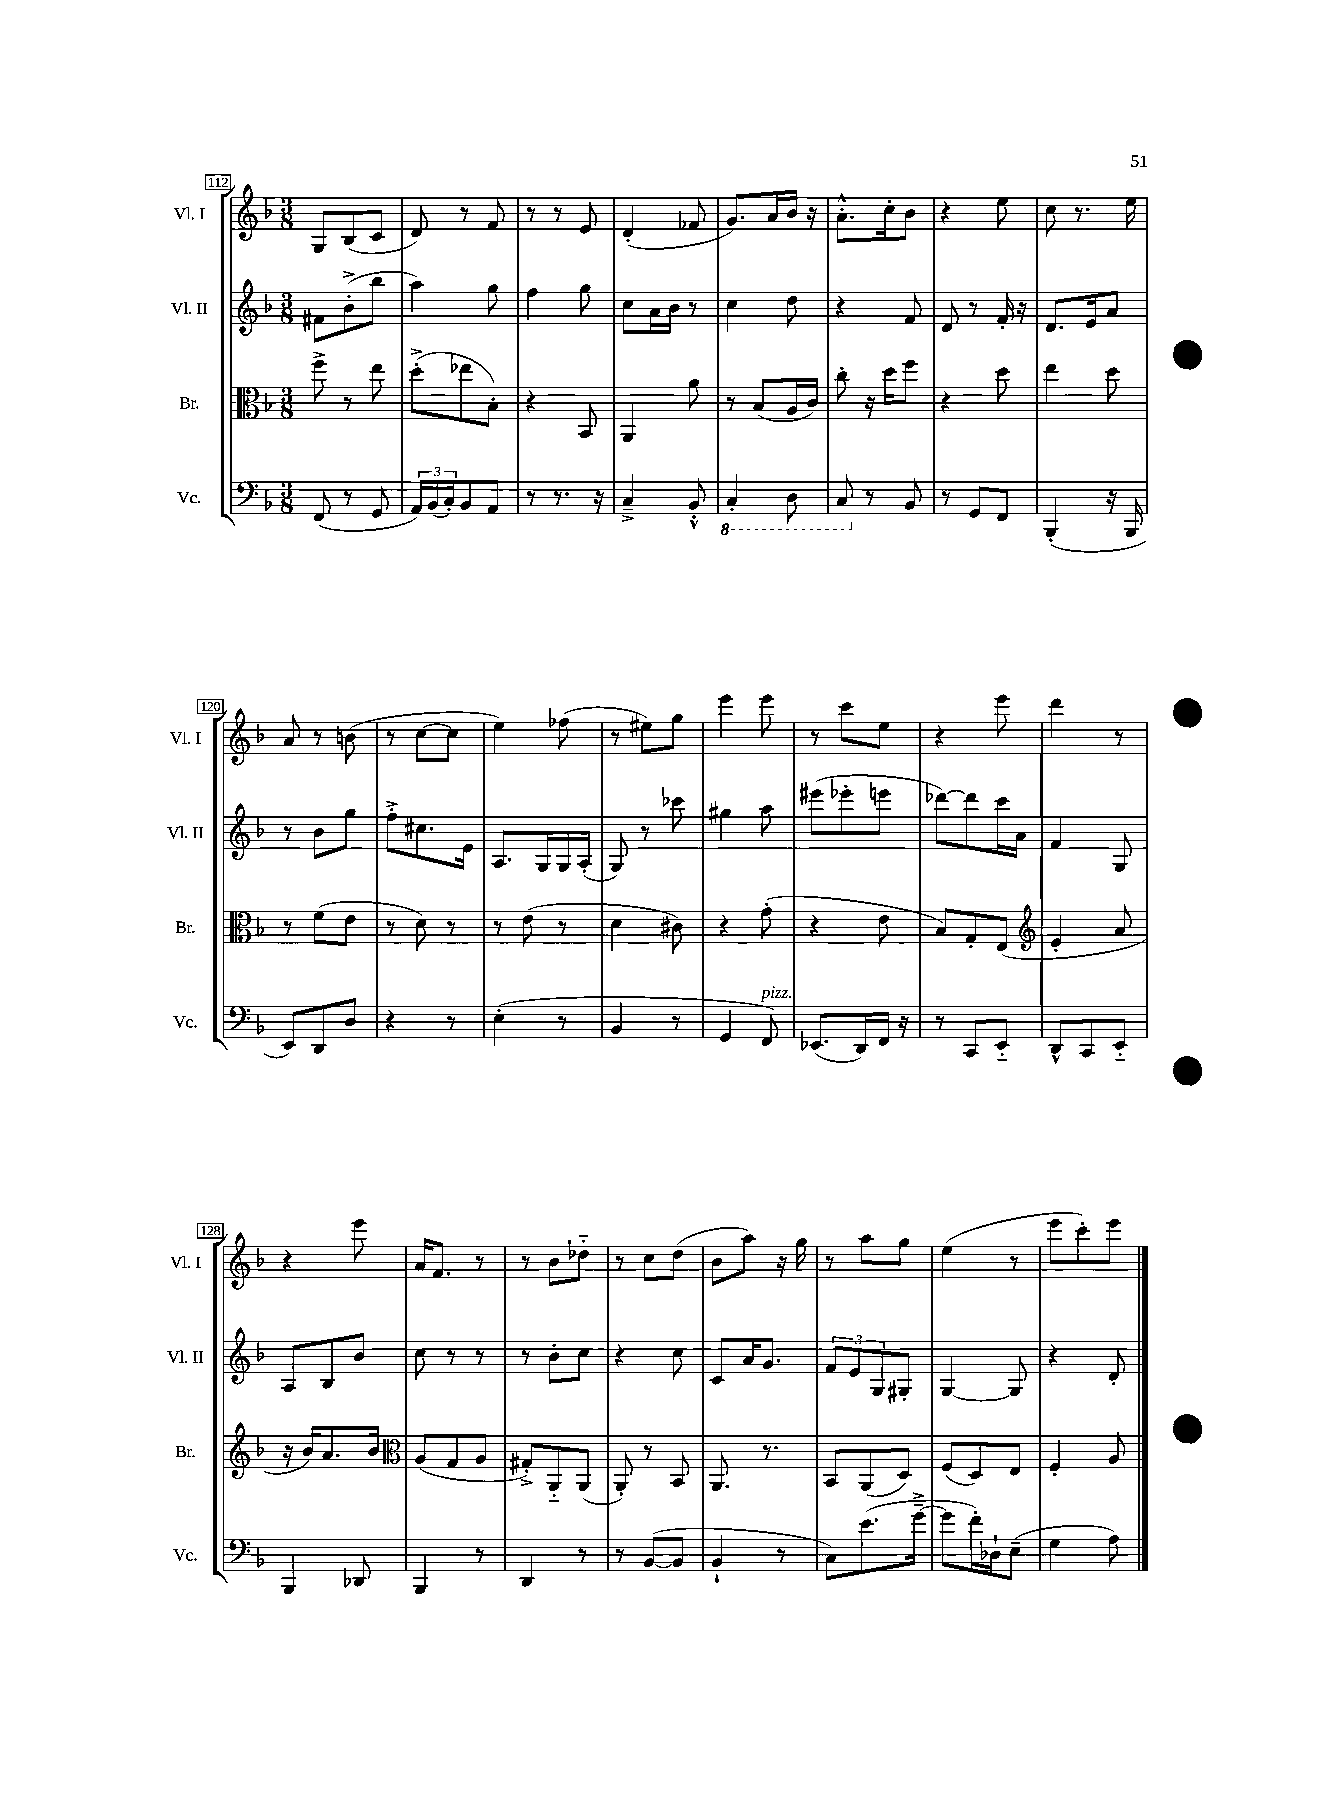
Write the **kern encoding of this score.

**kern	**kern	**kern	**kern
*part4	*part3	*part2	*part1
*staff4	*staff3	*staff2	*staff1
*I"Vc.	*I"Br.	*I"Vl. II	*I"Vl. I
*I'Vc.	*I'Br.	*I'Vl. II	*I'Vl. I
*clefF4	*clefC3	*clefG2	*clefG2
*k[b-]	*k[b-]	*k[b-]	*k[b-]
*M3/8	*M3/8	*M3/8	*M3/8
=112	=112	=112	=112
(8FF/	8ff^\	8f#X\L	8G/L
8r	8r	(8b-'^\	(8B-/
8GG/	8ee\	8bb-\J	8c/J
=113	=113	=113	=113
24AA/LL)	(8dd'^\L	4aa\)	8d/)
(24BB-/	.	.	.
24C'/J)	.	.	.
8BB-/	8ee-X\	.	8r
8AA/J	8B-'\J)	8gg\	8f/
=114	=114	=114	=114
8r	4r	4ff\	8r
8.r	.	.	8r
.	8BB-/	8gg\	8e/
16r	.	.	.
=115	=115	=115	=115
4C~^/	4AA/	8cc\L	(4d'/
.	.	16a\L	.
.	.	16b-\JJ	.
8BB-'^^/	8a\	8r	8f-X/
=116	=116	=116	=116
*8ba	*	*	*
4CC'/	8r	4cc\	8.g/L)
.	(8B-/L	.	.
.	.	.	16a/L
8DD\	16A/L	8dd\	16b-/JJ
.	16c/JJ)	.	16r
=117	=117	=117	=117
8CC/	8cc'\	4r	8.a'^^\L
*X8ba	*	*	*
8r	16r	.	.
.	16dd\KL	.	16cc'\k
8BB-/	8ff\J	8f/	8b-\J
=118	=118	=118	=118
8r	4r	8d/	4r
8GG/L	.	8r	.
8FF/J	8dd\	16f'/	8ee\
.	.	16r	.
=119	=119	=119	=119
(4BBB-'/	4ee\	8.d/L	8cc\
.	.	.	8.r
.	.	16e/k	.
16r	8dd\	8a/J	.
16BBB-/	.	.	16ee\
!!LO:LB:g=z
=120	=120	=120	=120
8EE/L)	8r	8r	8a/
8DD/	(8f\L	8b-\L	8r
8D/J	8e\J	8gg\J	(8bn\
=121	=121	=121	=121
4r	8r	8ff'^\L	8r
.	8d\)	8.cc#X\	[8cc\L
8r	8r	.	8cc\J]
.	.	16e\Jk	.
=122	=122	=122	=122
(4E'\	8r	8.A/L	4ee\)
.	(8e\	.	.
.	.	16G/L	.
8r	8r	16G/	(8ff-X\
.	.	(16A'/JJ	.
=123	=123	=123	=123
4BB-/	4d\	8G/)	8r
.	.	8r	8ee#X\L)
8r	8c#X\)	8ccc-X\	8gg\J
=124	=124	=124	=124
4GG/	4r	4gg#X\	4eee\
!LO:TX:a:i:t=pizz.	!	!	!
8FF/)	(8g'\	8aa\	8eee\
=125	=125	=125	=125
(8.EE-X/L	4r	(8eee#X\L	8r
.	.	8eee-X'\	8ccc\L
16DD/L)	.	.	.
16FF/JJ	8e\	8eeen\J	8ee\J
16r	.	.	.
=126	=126	=126	=126
8r	8B-/L)	[8ddd-X\L)	4r
8CC/L	8G'/	8ddd-\]	.
8EE/J	(8E/J	16ccc\L	8eee\
.	.	16a\JJ	.
=127	=127	=127	=127
*	*clefG2	*	*
8DD^^/L	4e'/	4f/	4ddd\
8CC/	.	.	.
8EE/J	8a/	8G/	8r
!!LO:LB:g=z
=128	=128	=128	=128
4BBB-/	16r	8A/L	4r
.	16b-/KL)	.	.
.	8.a/	8B-/	.
8DD-X/	.	8b-/J	8eee\
.	16b-/Jk	.	.
=129	=129	=129	=129
*	*clefC3	*	*
4BBB-/	(8A/L	8cc\	16a/KL
.	.	.	8.f/J
.	8G/	8r	.
8r	8A/J	8r	8r
=130	=130	=130	=130
4DD/	8G#X'^/L)	8r	8r
.	8AA/	8b-'\L	8b-\L
8r	(8AA/J	8cc\J	8dd-X\J
=131	=131	=131	=131
8r	8AA'/)	4r	8r
([8BB-/L	8r	.	8cc\L
8BB-/J]	8BB-/	8cc\	(8dd\J
=132	=132	=132	=132
4BB-`/	8.AA/	8c/L	8b-\L
.	.	16a/K	8aa\J)
.	8.r	8.g/J	.
8r	.	.	16r
.	.	.	16gg\
=133	=133	=133	=133
8C\L)	8BB-/L	12f/L	8r
.	.	12e/	.
(8.e\	(8AA/	.	8aa\L
.	.	12G/	.
.	8D/J)	8G#X'/J	8gg\J
[16g~^\Jk	.	.	.
=134	=134	=134	=134
8g\L]	(8F/L	[4G/	(4ee\
16f'\L)	8D/)	.	.
16D-X`\J	.	.	.
(8E~\J	8E/J	8G/]	8r
=135	=135	=135	=135
4G\	4F'/	4r	8eee\L
.	.	.	8ccc'\)
8A\)	8A/	8d'/	8eee\J
==	==	==	==
*-	*-	*-	*-
